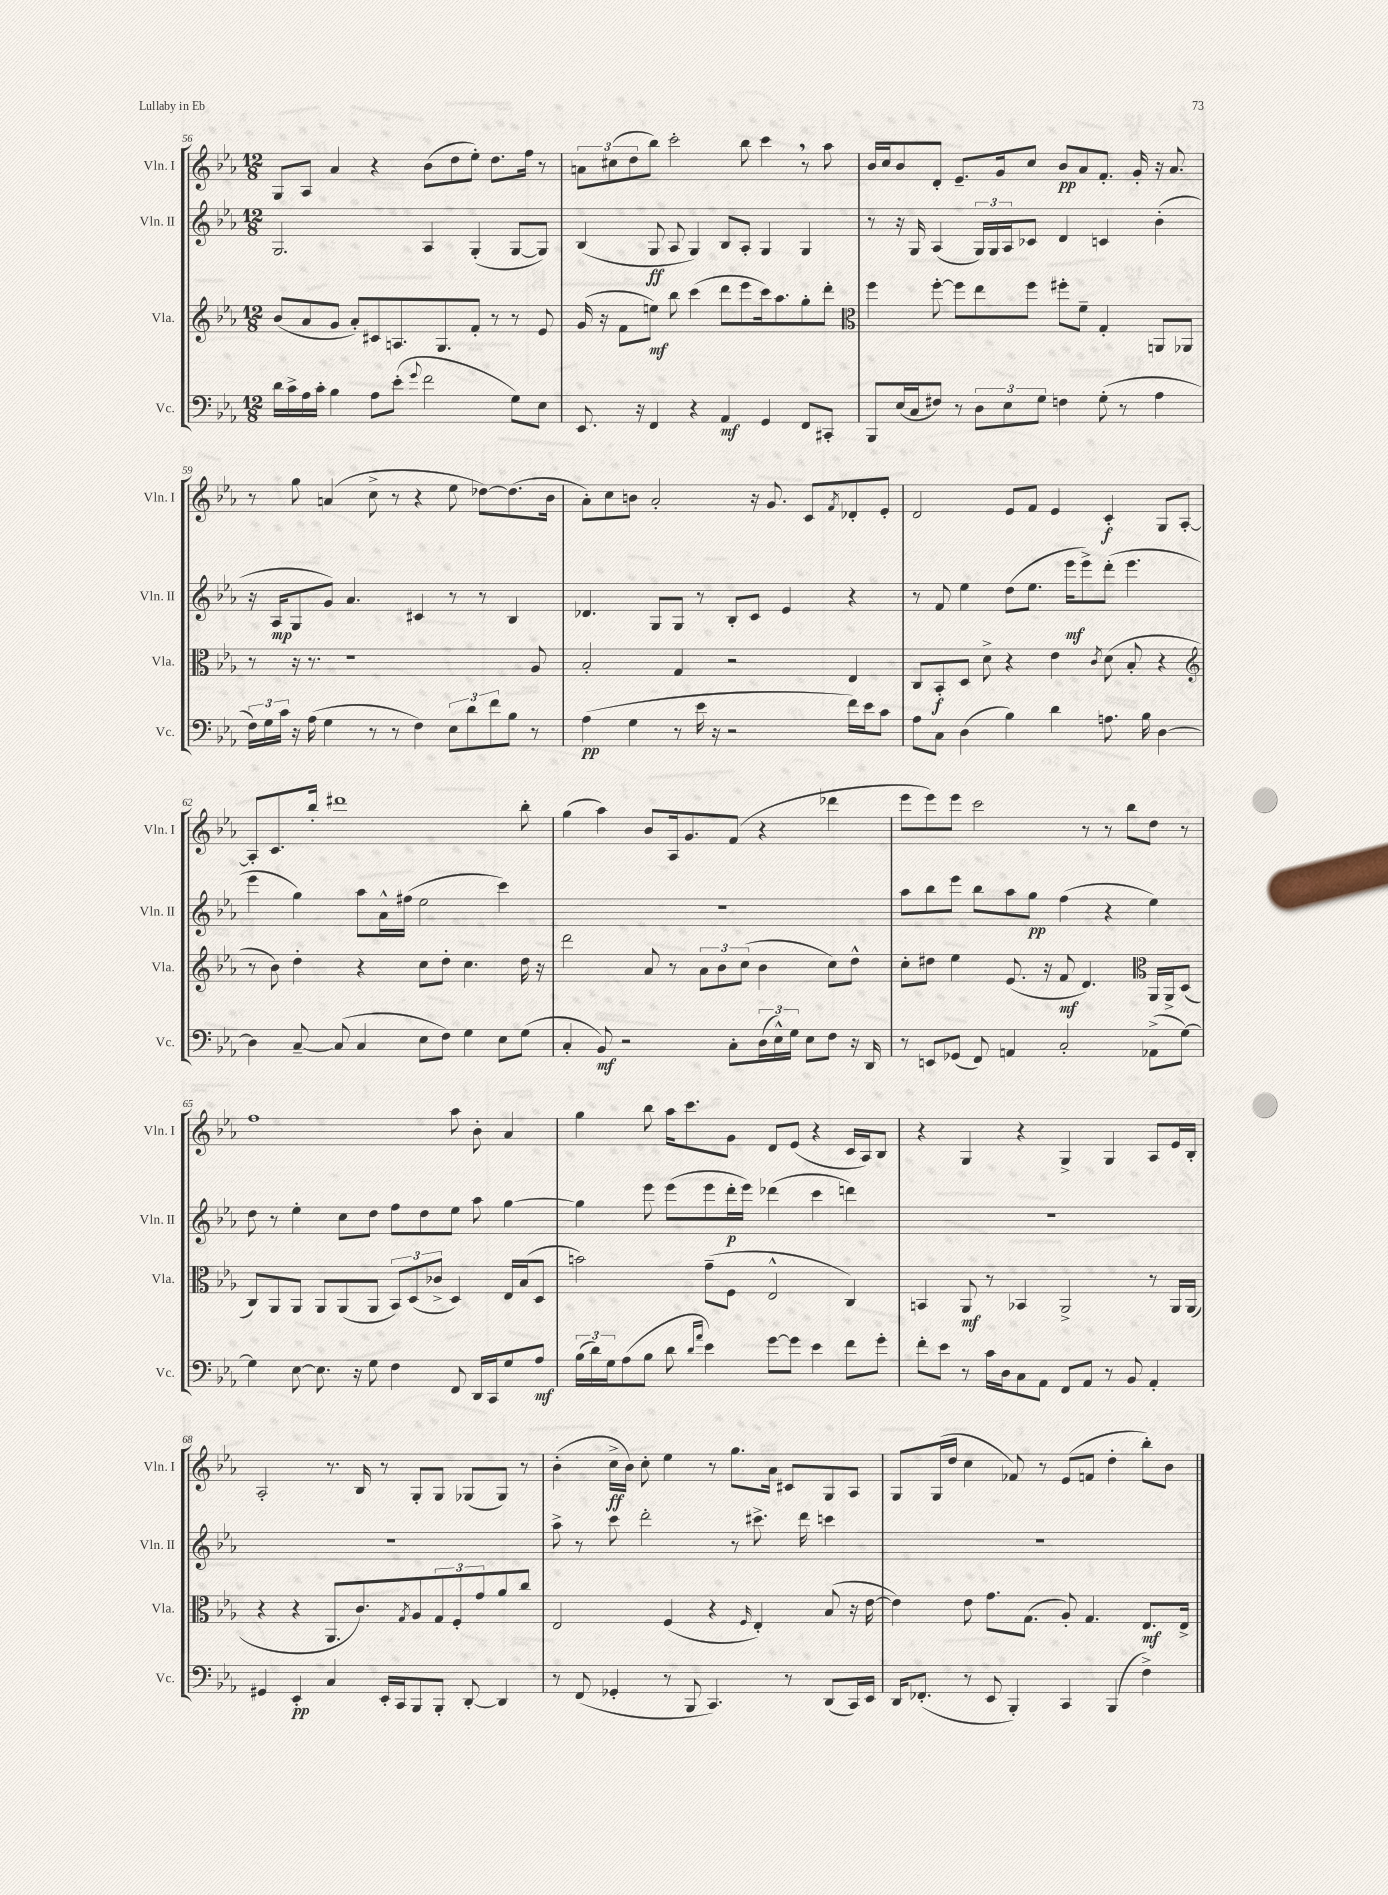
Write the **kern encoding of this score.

**kern	**kern	**kern	**kern
*staff4	*staff3	*staff2	*staff1
*clefF4	*clefG2	*clefG2	*clefG2
*k[b-e-a-]	*k[b-e-a-]	*k[b-e-a-]	*k[b-e-a-]
*M12/8	*M12/8	*M12/8	*M12/8
16d	(8b-	2.G	8G
16c^	.	.	.
16A-	8a-	.	8A-
16c'	.	.	.
4B-	8g	.	4a-
.	8a-')	.	.
8A-	8c#	.	4r
(8e-'	8.A	.	.
8qqg	.	.	.
2f	.	4A-	(8b-
.	8.G	.	.
.	.	.	8dd
.	8f'	(4G'	8ee-')
.	8r	.	8.dd
8G)	8r	[8G	.
.	.	.	16ff
8E-	8e-	8G])	8r
=	=	=	=
8.EE-	(16g	(4B-	12a
.	16r	.	.
.	.	.	(12cc#
.	8f	.	.
.	.	.	12dd
16r	.	.	.
4FF	8ee)	8G	8bb-)
.	8bb-	8A-	2ccc'
4r	(4ccc	4G)	.
4AA-	8ddd	8B-	.
.	8eee-	8A-'	8bb-
4GG	16ccc)	4G	4ccc
.	8.aa-	.	.
8FF	8gg'	4G	8r
8CC#'	8ddd'	.	8aa-
=	=	=	=
*	*clefC3	*	*
8BBB-	4ff	8r	16b-
.	.	.	16cc
(16E-	.	16r	8b-
16C	.	16G	.
8F#)	[8ff'	(4A-	8d'
8r	8ff]	.	8.e-~
12D	8ee-	24G)	.
.	.	24G	.
.	.	.	16g
12E-	.	24A-	.
.	8ff	8c-	8cc
12G	.	.	.
4F	8ff#'	4d	8b-
.	8f~	.	8a-
(8G'	4G'	4c	8.f'
8r	.	.	.
.	.	.	16g'
4A-	8AA	(4b-'	16r
.	.	.	8.a-
.	8AA-	.	.
=	=	=	=
24F)	8r	16r	8r
24G	.	.	.
.	.	16A-	.
24c	.	.	.
16r	16r	8G	8gg
(16A-	8.r	.	.
4G	.	8g)	(4a
.	1r	4.a-	.
8r	.	.	8cc^
8r	.	.	8r
4F)	.	4c#	4r
12E-	.	8r	8ee-
12d	.	.	.
.	.	8r	[8dd-)
12f	.	.	.
8B-	.	4B-	(8.dd-]
8r	8A-	.	.
.	.	.	16b-
=	=	=	=
(4A-	2B-'	4.d-	8a-')
.	.	.	8cc
4G	.	.	8b
.	.	8G	2a-'
8r	4G	8G	.
16e-	.	8r	.
16r	.	.	.
2r	2r	8B-'	.
.	.	8c	16r
.	.	.	8.g
.	.	4e-	.
.	.	.	8c
.	.	.	8qf
16f)	4E-	4r	8d-'
16e-	.	.	.
8c	.	.	8e-'
=	=	=	=
8A-	8C	8r	2d
8C	8BB-'	8f	.
(4D	8D	4ee-	.
.	8d^	.	.
4B-)	4r	(8dd	8e-
.	.	8.ee-	8f
4d	4e-	.	4e-
.	.	16eee-	.
.	.	8eee-^)	.
.	8qc	.	.
8.A	(8d	(8ddd'	4c'
.	8B-'	4.eee-	.
16B-	.	.	.
[4D	4r	.	8G
.	.	.	[8A-'
=	=	=	=
*	*clefG2	*	*
4D]	8r	4eee-	8A-']
.	8b-)	.	8.c
[8C~	4dd'	4gg)	.
.	.	.	16bb-'
(8C]	.	.	1ddd#
4C	4r	8aa-	.
.	.	16a-^^	.
.	.	(16ff#	.
8E-	8cc	2ee-	.
8F)	8dd'	.	.
4G	4.cc	.	.
8E-	.	4ccc)	.
(8G	16dd	.	8bb-'
.	16r	.	.
=	=	=	=
4C'	2ddd	1.r	(4gg
8BB-)	.	.	4aa-)
2r	.	.	.
.	8a-	.	8b-
.	8r	.	16A-
.	.	.	8.g
.	12a-	.	.
.	12b-	.	.
8C'	.	.	(8f
.	(12cc	.	.
(24D	4b-	.	4r
24E-^^)	.	.	.
24G	.	.	.
8E-	.	.	.
8F	8cc)	.	4ddd-
16r	8dd^^	.	.
16DD	.	.	.
=	=	=	=
8r	8cc'	8aa-	8eee-
8EE	8dd#	8bb-	8eee-)
(8GG-	4ee-	8eee-	8eee-
8FF)	.	8bb-	2ccc
4AA	(8.e-	8aa-	.
.	.	8gg	.
.	16r	.	.
2C'	8f	(4ff	.
.	4.d)	.	8r
.	.	4r	8r
.	.	.	8bb-
*	*clefC3	*	*
(8AA-^	16AA-	4ee-)	8dd
.	16AA-^	.	.
[8G)	(8D	.	8r
=	=	=	=
4G]	8C)	8dd	1ff
.	8AA-	8r	.
[8E-	8AA-	4ee-'	.
8.E-]	8AA-	.	.
.	(8AA-	8cc	.
16r	.	.	.
8G	8AA-	8dd	.
4F	12BB-)	8ff	.
.	(12D	.	.
.	.	8dd	.
.	12c-^	.	.
8FF	4D)	8ee-	8aa-
16DD	.	8aa-	8b-'
16CC	.	.	.
8G	16E-	[4gg	4a-
.	(16B-	.	.
8A-	8D	.	.
=	=	=	=
(24B-	2b)	4gg]	4gg
24d)	.	.	.
24G	.	.	.
(8A-	.	.	.
8B-	.	8eee-	8bb-
8d	.	(8eee-	16aa-
.	.	.	8.ccc
16qqd	.	.	.
16qqa-	.	.	.
4e-)	(8g~	8eee-	.
.	8F	16ddd'	8g
.	.	16eee-)	.
[8g	2E-^^	(4ddd-	8d
8g]	.	.	(8e-
4e-	.	4ccc	4r
8f	4C)	4ddd)	16c
.	.	.	16A-)
8g'	.	.	8B-
=	=	=	=
8f'	4BB	1.r	4r
8e-	.	.	.
8r	8AA-	.	4G
16c	8r	.	.
16D	.	.	.
8C	4BB-	.	4r
8AA-	.	.	.
8FF	2AA-^	.	4G^
8AA-	.	.	.
8r	.	.	4G
8BB-	.	.	.
4AA-'	8r	.	8A-
.	16AA-	.	16e-
.	(16AA-	.	16B-'
=	=	=	=
4GG#	4r	1.r	2A-'
4EE-'	4r	.	.
4C	8.AA-	.	8.r
.	8.c)	.	16B-
16EE-'	.	.	8r
16CC	.	.	.
.	8qG	.	.
8BBB-	8A-	.	8G'
8BBB-'	12G	.	8G
.	12F'	.	.
[8DD'	.	.	(8G-
.	12g	.	.
4DD]	8a-	.	8G-)
.	8cc	.	8r
=	=	=	=
8r	2E-	8aa-^	(4b-'
(8FF	.	8r	.
4GG-'	.	8ccc	16cc^
.	.	.	16b-)
.	.	2ddd'	8cc'
8r	(4F	.	4ee-
8BBB-	.	.	.
4.CC)	4r	.	8r
.	.	8r	8.gg
.	16qqF	.	.
.	4E-')	8.ccc#^	.
.	.	.	16a-
8r	.	.	8c#
.	.	16ddd	.
(8DD	(8B-	4ccc	8G
16CC)	16r	.	8A-
16EE-	[16e-	.	.
=	=	=	=
16DD	4e-])	1.r	8G
(8.FF-'	.	.	.
.	.	.	(16G
.	.	.	16dd
8r	8e-	.	4cc
8EE-	8.g	.	.
4BBB-')	.	.	8f-)
.	(8.G	.	.
.	.	.	8r
4CC	8A-')	.	(8e-
.	4.G	.	8f
(4BBB-	.	.	4dd'
4F^)	8.E-	.	8bb-')
.	.	.	8b-
.	16E-^	.	.
==	==	==	==
*-	*-	*-	*-
